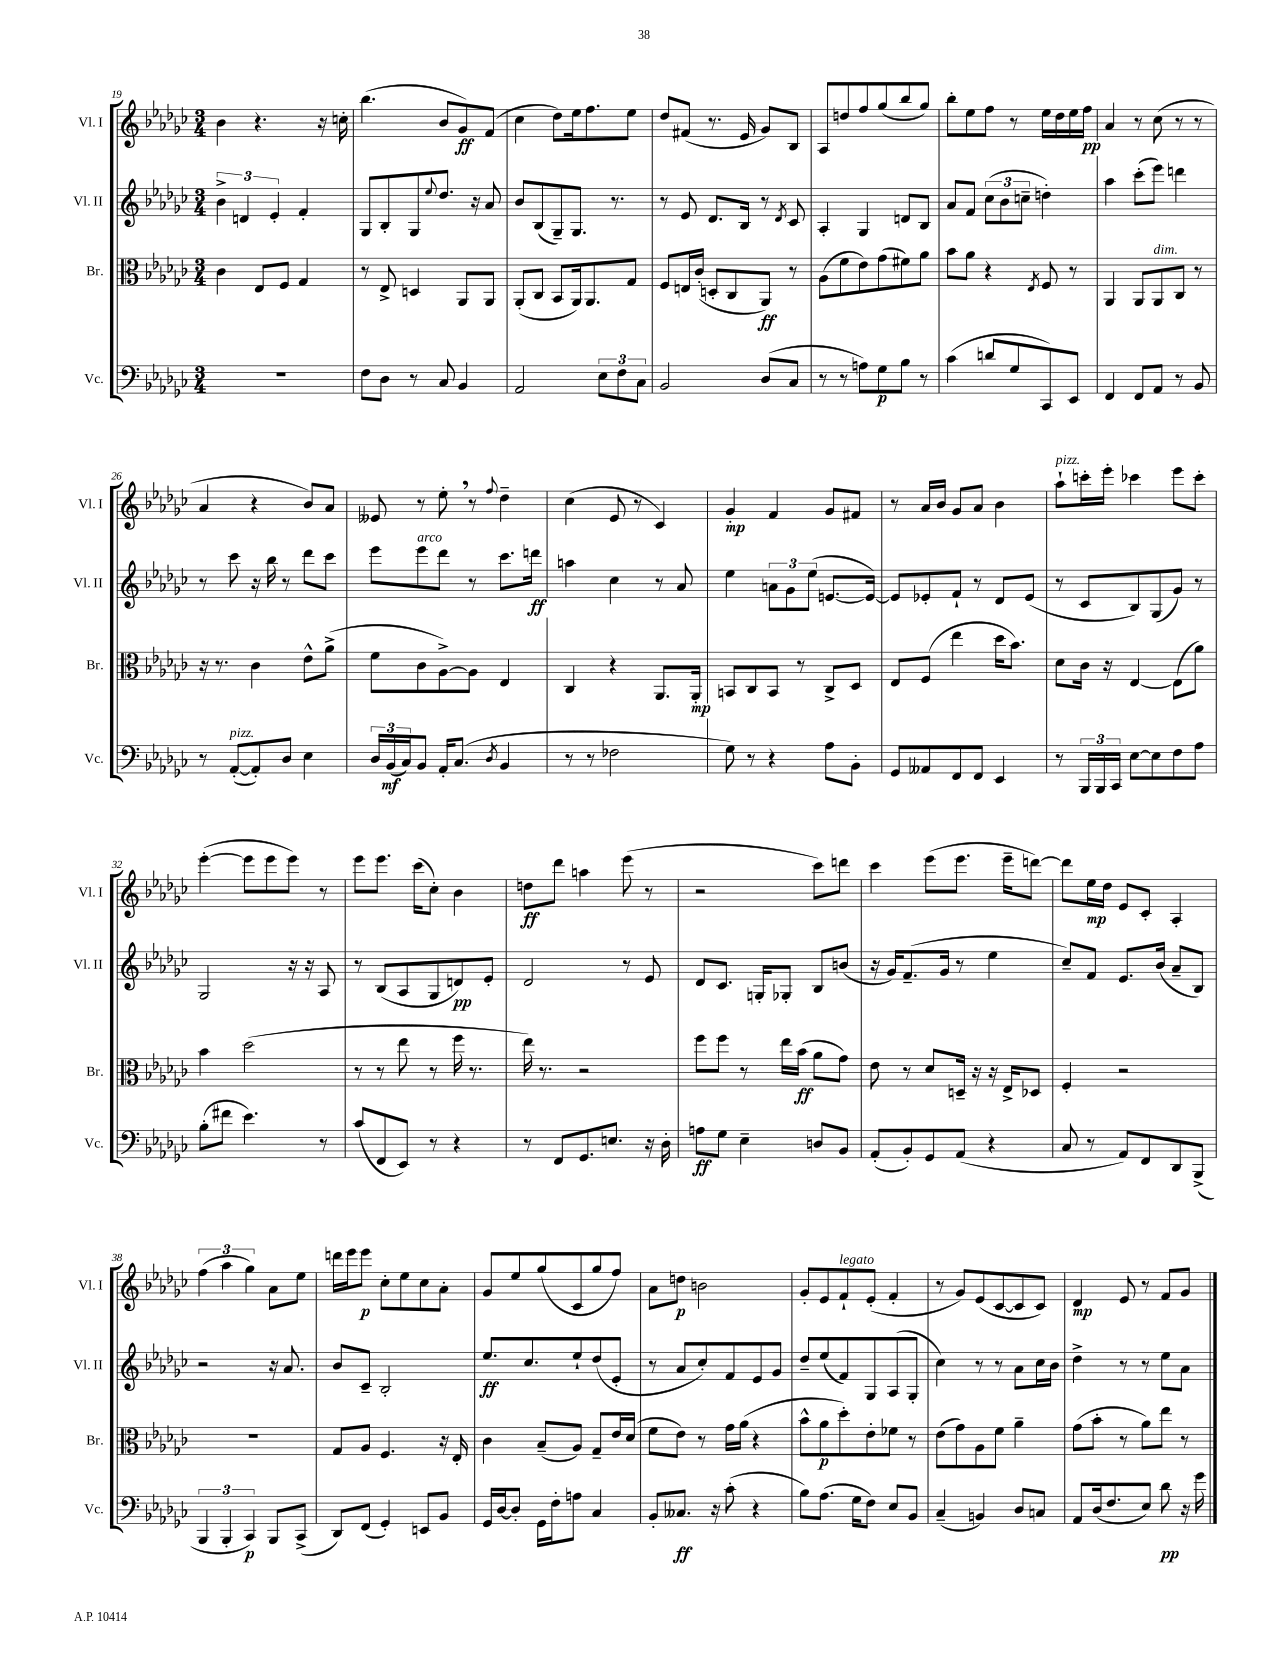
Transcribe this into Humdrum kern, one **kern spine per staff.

**kern	**kern	**kern	**kern
*staff4	*staff3	*staff2	*staff1
*clefF4	*clefC3	*clefG2	*clefG2
*k[b-e-a-d-g-c-]	*k[b-e-a-d-g-c-]	*k[b-e-a-d-g-c-]	*k[b-e-a-d-g-c-]
*M3/4	*M3/4	*M3/4	*M3/4
2.r	4c-	6b-^	4b-
.	.	6d	.
.	8E-	.	4.r
.	.	6e-'	.
.	8F	.	.
.	4G-	4f'	.
.	.	.	16r
.	.	.	16cc'
=	=	=	=
8F	8r	8G-	(4.bb-
8D-	8E-^	8B-'	.
8r	4D	8G-	.
.	.	8qqee-	.
8C-	.	8.dd-	8b-
4BB-	8AA-	.	8g-)
.	.	16r	.
.	8AA-	8a-	(8f
=	=	=	=
2AA-	(8AA-'	8b-	4cc-
.	8C-	(8B-	.
.	8BB-	8G-~)	8dd-)
.	16AA-)	8.G-	16ee-
.	8.AA-	.	8.ff
12E-	.	.	.
.	.	8.r	.
12F	.	.	.
.	8G-	.	8ee-
12C-	.	.	.
=	=	=	=
2BB-	8F	8r	8dd-
.	16E	8e-	(8f#
.	(16c-'	.	.
.	8D'	8.d-	8.r
.	8C-	.	.
.	.	16B-	16e-
(8D-	8AA-)	8r	8g-)
.	.	8qd-	.
8C-	8r	8c-	8B-
=	=	=	=
8r	(8A-	4A-'	8A-
8r	8f	.	8dd
8A)	8e-)	4G-	8ff
8G-	(8g-	.	(8gg-
8B-	8f#)	8d	8bb-
8r	8a-	8B-	8gg-)
=	=	=	=
(4c-	8b-	8a-	8bb-'
.	8a-	8f	8ee-
8d	4r	(12cc-	8ff
.	.	12b-	.
8G-	.	.	8r
.	.	12cc~	.
.	8qE-	.	.
8CC-)	8F	4dd')	16ee-
.	.	.	16dd-
8EE-	8r	.	16ee-
.	.	.	16ff
=	=	=	=
4FF	4AA-	4aa-	4a-
8FF	8AA-	(8ccc-'	8r
8AA-	8AA-	8eee-)	(8cc-
8r	8C-	4ddd	8r
8BB-	8r	.	8r
=	=	=	=
8r	16r	8r	4a-
.	8.r	.	.
([8AA-'	.	8ccc-	.
8AA-'])	4c-	16r	4r
.	.	16bb-	.
8D-	.	8r	.
4E-	8e-^^	8ddd-	8b-)
.	(8a-^	8ccc-	8a-
=	=	=	=
24D-	8f	8eee-	8e--
(24BB-	.	.	.
24C-)	.	.	.
8BB-	8c-	8eee-	8r
16AA-'	[8A-^)	8ddd-	8ee-'
(8.C-	.	.	.
.	8A-]	8r	8r
8qD-	.	.	8qqff
4BB-	4E-	8.ccc-	4dd-~
.	.	16ddd	.
=	=	=	=
8r	4C-	4aa	(4cc-
8r	.	.	.
2F-	4r	4cc-	8e-
.	.	.	8r
.	8.AA-	8r	4c-)
.	.	8a-	.
.	16AA-'	.	.
=	=	=	=
8G-)	8BB	4ee-	4g-'
8r	8C-	.	.
4r	8BB	12a	4f
.	.	12g-	.
.	8r	.	.
.	.	(12ee-	.
8A-	8C-^	[8.e	8g-
8BB-'	8D-	.	8f#
.	.	16e_)	.
=	=	=	=
8GG-	8E-	8e]	8r
8AA--	(8F	8e-'	16a-
.	.	.	16b-
8FF	4ee-	8f`	8g-
8FF	.	8r	8a-
4EE-	16dd-	8d-	4b-
.	8.b-)	.	.
.	.	(8e-	.
=	=	=	=
8r	8d-	8r	8aa-`
24BBB-	16c-	8c-	16ccc'
24BBB-	.	.	.
.	16r	.	16eee-'
24CC-	.	.	.
[8E-	[4E-	8B-)	4ccc-
8E-]	.	(8G-	.
8F	(8E-]	8g-)	8eee-
8A-	8a-)	8r	8ccc-'
=	=	=	=
(8B-'	4b-	2G-	([4eee-'
8f#	.	.	.
4.e-)	(2dd-	.	8eee-]
.	.	.	8eee-
.	.	16r	8eee-)
.	.	16r	.
8r	.	8A-	8r
=	=	=	=
(8c-	8r	8r	8eee-
8FF	8r	(8B-	8.eee-
8EE-)	8ee-	8A-	.
.	.	.	(16ccc-
8r	8r	8G-	8cc-')
4r	16ff	8d)	4b-
.	8.r	.	.
.	.	8e-'	.
=	=	=	=
8r	16ee-)	2d-	8dd
.	8.r	.	.
8FF	.	.	8ddd-
8.GG-	2r	.	4aa
8.E	.	.	.
.	.	8r	(8eee-
16r	.	8e-	8r
16D-'	.	.	.
=	=	=	=
8A	8ff	8d-	2r
8G-	8ff	8.c-	.
4E-~	8r	.	.
.	.	16G'	.
.	16ee-	8G-'	.
.	(16b-	.	.
8D	8a-	8B-	8ccc-)
8BB-	8g-)	(8b	8ddd
=	=	=	=
(8AA-'	8e-	16r	4ccc-
.	.	16g-)	.
8BB-')	8r	(8.f~	.
8GG-	8d-	.	(8eee-
.	.	16g-	.
(8AA-	16D~	8r	8.eee-
.	16r	.	.
4r	16r	4ee-	.
.	16E-^	.	16eee-~
.	8D-	.	[8ddd)
=	=	=	=
8C-	4F'	8cc-~)	8ddd]
8r	.	8f	16ee-
.	.	.	16dd-
8AA-)	2r	8.e-	8e-
8FF	.	.	8c-'
.	.	(16b-	.
8DD-	.	8a-~	4A-'
(8BBB-^	.	8B-)	.
=	=	=	=
6BBB-	2.r	2r	(6ff
6BBB-'	.	.	6aa-
6CC-)	.	.	6gg-)
8BBB-	.	16r	8a-
.	.	8.a-	.
(8CC-^	.	.	8ee-
=	=	=	=
8DD-)	8G-	8b-	16ddd
.	.	.	16eee-
(8FF	8A-	8c-~	8eee-
4GG-')	4.F	2B-'	8cc-'
.	.	.	8ee-
8EE	.	.	8cc-
8BB-	16r	.	8a-'
.	16E-'	.	.
=	=	=	=
16GG-	4c-	8.ee-	8g-
[16D-	.	.	.
8D-']	.	.	8ee-
.	.	8.cc-	.
16GG-	(8B-~	.	(8gg-
16F'	.	.	.
8A	8A-)	8ee-`	8c-
4C-	8G-~	(8dd-	8gg-
.	16e-	8e-'	8ff)
.	(16d-	.	.
=	=	=	=
8BB-'	8f	8r	8a-
8.C--	8e-)	8a-	8dd
.	8r	8cc-')	2b
16r	.	.	.
(8c-'	16g-	8f	.
.	(16a-	.	.
4r	4r	8e-	.
.	.	8g-	.
=	=	=	=
8B-)	8b-^^	8dd-~	8g-'
(8.A-	8a-	(8ee-	8e-
.	8dd-')	8f)	8f`
16G-	.	.	.
8F)	8e-'	8G-	(8e-'
8E-	8f-	(8A-	4f'
8BB-	8r	8G-'	.
=	=	=	=
(4C-~	(8e-	4cc-)	8r
.	8g-)	.	8g-)
4BB)	8A-	8r	(8e-
.	8f	8r	[8c-
8D-	4a-~	8a-	8c-]
8C	.	16cc-	8c-)
.	.	16b-	.
=	=	=	=
8AA-	(8g-	4dd-^	4d-
(16D-	8b-'	.	.
8.F	.	.	.
.	8r	8r	8e-
8E-)	8a-)	8r	8r
8d-	8ee-	8ee-	8f
16r	8r	8a-	8g-
16g-	.	.	.
==	==	==	==
*-	*-	*-	*-
